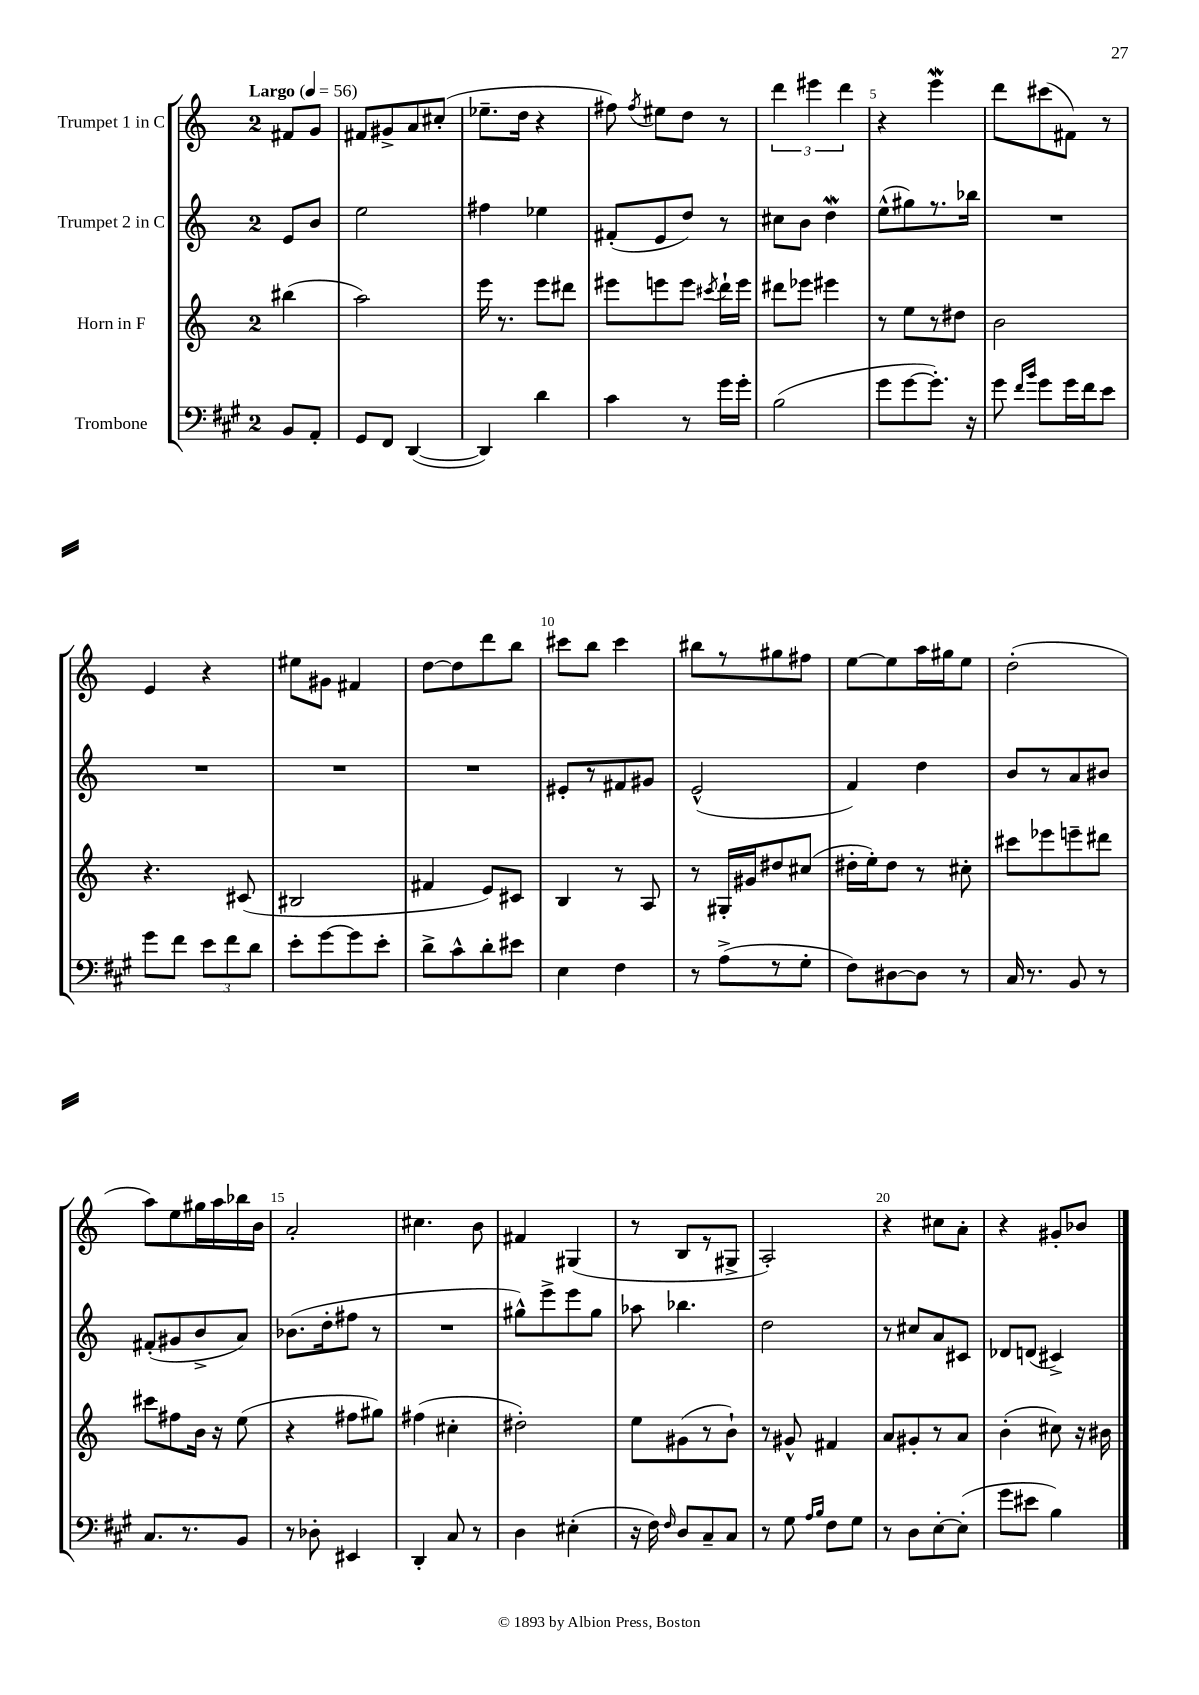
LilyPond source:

<<
\new StaffGroup <<
\new Staff = "s0" \with { instrumentName = "Trumpet 1 in C" } {
    \clef treble \key c \major \once \override Staff.TimeSignature.style = #'single-digit \time 2/4 \partial 4 \tempo "Largo" 4 = 56
    \autoBeamOff fis'8[ g'8] |
    fis'8[ gis'8-> a'8 cis''8]-.( |
    ees''8.[-- d''16] r4 |
    fis''8) \acciaccatura { fis''8 } eis''8[ d''8] r8 |
    \tuplet 3/2 { d'''4 eis'''4 d'''4 } |
    r4 e'''4\mordent |
    d'''8[ cis'''8( fis'8]) r8 |
    e'4 r4 |
    eis''8[ gis'8] fis'4 |
    d''8[~ d''8 d'''8 b''8] |
    cis'''8[ b''8] cis'''4 |
    bis''8[ r8 gis''8 fis''8] |
    e''8[~ e''8 a''16 gis''16 e''8] |
    d''2-.( |
    a''8[) e''8 gis''16 a''16 bes''16 b'16] |
    a'2-. |
    cis''4. b'8 |
    fis'4 gis4( |
    r8 b8[ r8 gis8]-> |
    a2-.) |
    r4 cis''8[ a'8]-. |
    r4 gis'8[-. bes'8] \bar "|." |
}
\new Staff = "s1" \with { instrumentName = "Trumpet 2 in C" } {
    \clef treble \key c \major \once \override Staff.TimeSignature.style = #'single-digit \time 2/4 \partial 4
    \autoBeamOff e'8[ b'8] |
    e''2 |
    fis''4 ees''4 |
    fis'8[-.( e'8 d''8]) r8 |
    cis''8[ b'8] d''4\mordent |
    e''8[-^( gis''8) r8. bes''16] |
    R2 |
    R2 |
    R2 |
    R2 |
    eis'8[-. r8 fis'8 gis'8] |
    e'2-^( |
    f'4) d''4 |
    b'8[ r8 a'8 bis'8] |
    fis'8[-.( gis'8 b'8-> a'8]) |
    bes'8.[( d''16-. fis''8] r8 |
    R2 |
    gis''8[-^) e'''8-> e'''8 gis''8] |
    aes''8 bes''4. |
    d''2 |
    r8 cis''8[ a'8 cis'8] |
    des'8[ d'8]( cis'4->) \bar "|." |
}
\new Staff = "s2" \with { instrumentName = "Horn in F" } {
    \clef treble \key c \major \once \override Staff.TimeSignature.style = #'single-digit \time 2/4 \partial 4
    \autoBeamOff bis''4( |
    a''2) |
    e'''16 r8. e'''8[ dis'''8] |
    eis'''8[ e'''8 e'''8] \acciaccatura { cis'''8 } d'''16[-! e'''16] |
    dis'''8[ ees'''8] eis'''4 |
    r8 e''8[ r8 dis''8] |
    b'2 |
    r4. cis'8( |
    bis2 |
    fis'4 e'8[) cis'8] |
    b4 r8 a8 |
    r8 gis16[-. gis'16 dis''8 cis''8]( |
    dis''16[-. e''16-.) dis''8] r8 cis''8-. |
    cis'''8[ ees'''8 e'''8-- dis'''8] |
    cis'''8[ fis''8 b'16] r16 e''8( |
    r4 fis''8[ gis''8]) |
    fis''4( cis''4-. |
    dis''2-.) |
    e''8[ gis'8( r8 b'8]-!) |
    r8 gis'8-^ fis'4 |
    a'8[ gis'8-. r8 a'8] |
    b'4-.( cis''8) r16 bis'16 \bar "|." |
}
\new Staff = "s3" \with { instrumentName = "Trombone" } {
    \clef bass \key a \major \once \override Staff.TimeSignature.style = #'single-digit \time 2/4 \partial 4
    \autoBeamOff b,8[ a,8]-. |
    gis,8[ fis,8] d,4~( |
    d,4) d'4 |
    cis'4 r8 gis'16[ gis'16]-. |
    b2( |
    gis'8[ gis'8~ gis'8.]-.) r16 |
    gis'8 \grace { fis'16[ b'16] } gis'8[ gis'16 fis'16 e'8] |
    gis'8[ fis'8] \tuplet 3/2 { e'8[ fis'8 d'8] } |
    e'8[-. gis'8~ gis'8 e'8]-. |
    d'8[-> cis'8-^ d'8-. eis'8] |
    e4 fis4 |
    r8 a8[->( r8 gis8]-. |
    fis8[) dis8~ dis8] r8 |
    cis16 r8. b,8 r8 |
    cis8.[ r8. b,8] |
    r8 des8-. eis,4 |
    d,4-. cis8 r8 |
    d4 eis4-.( |
    r16 fis16) \grace { fis16 } d8[ cis8-- cis8] |
    r8 gis8 \grace { a16[ b16] } fis8[ gis8] |
    r8 d8[ e8~-. e8]-.( |
    gis'8[ eis'8] b4) \bar "|." |
}
>>
>>
\layout { \context { \Score \override BarNumber.break-visibility = ##(#f #t #t) barNumberVisibility = #(every-nth-bar-number-visible 5) } }
